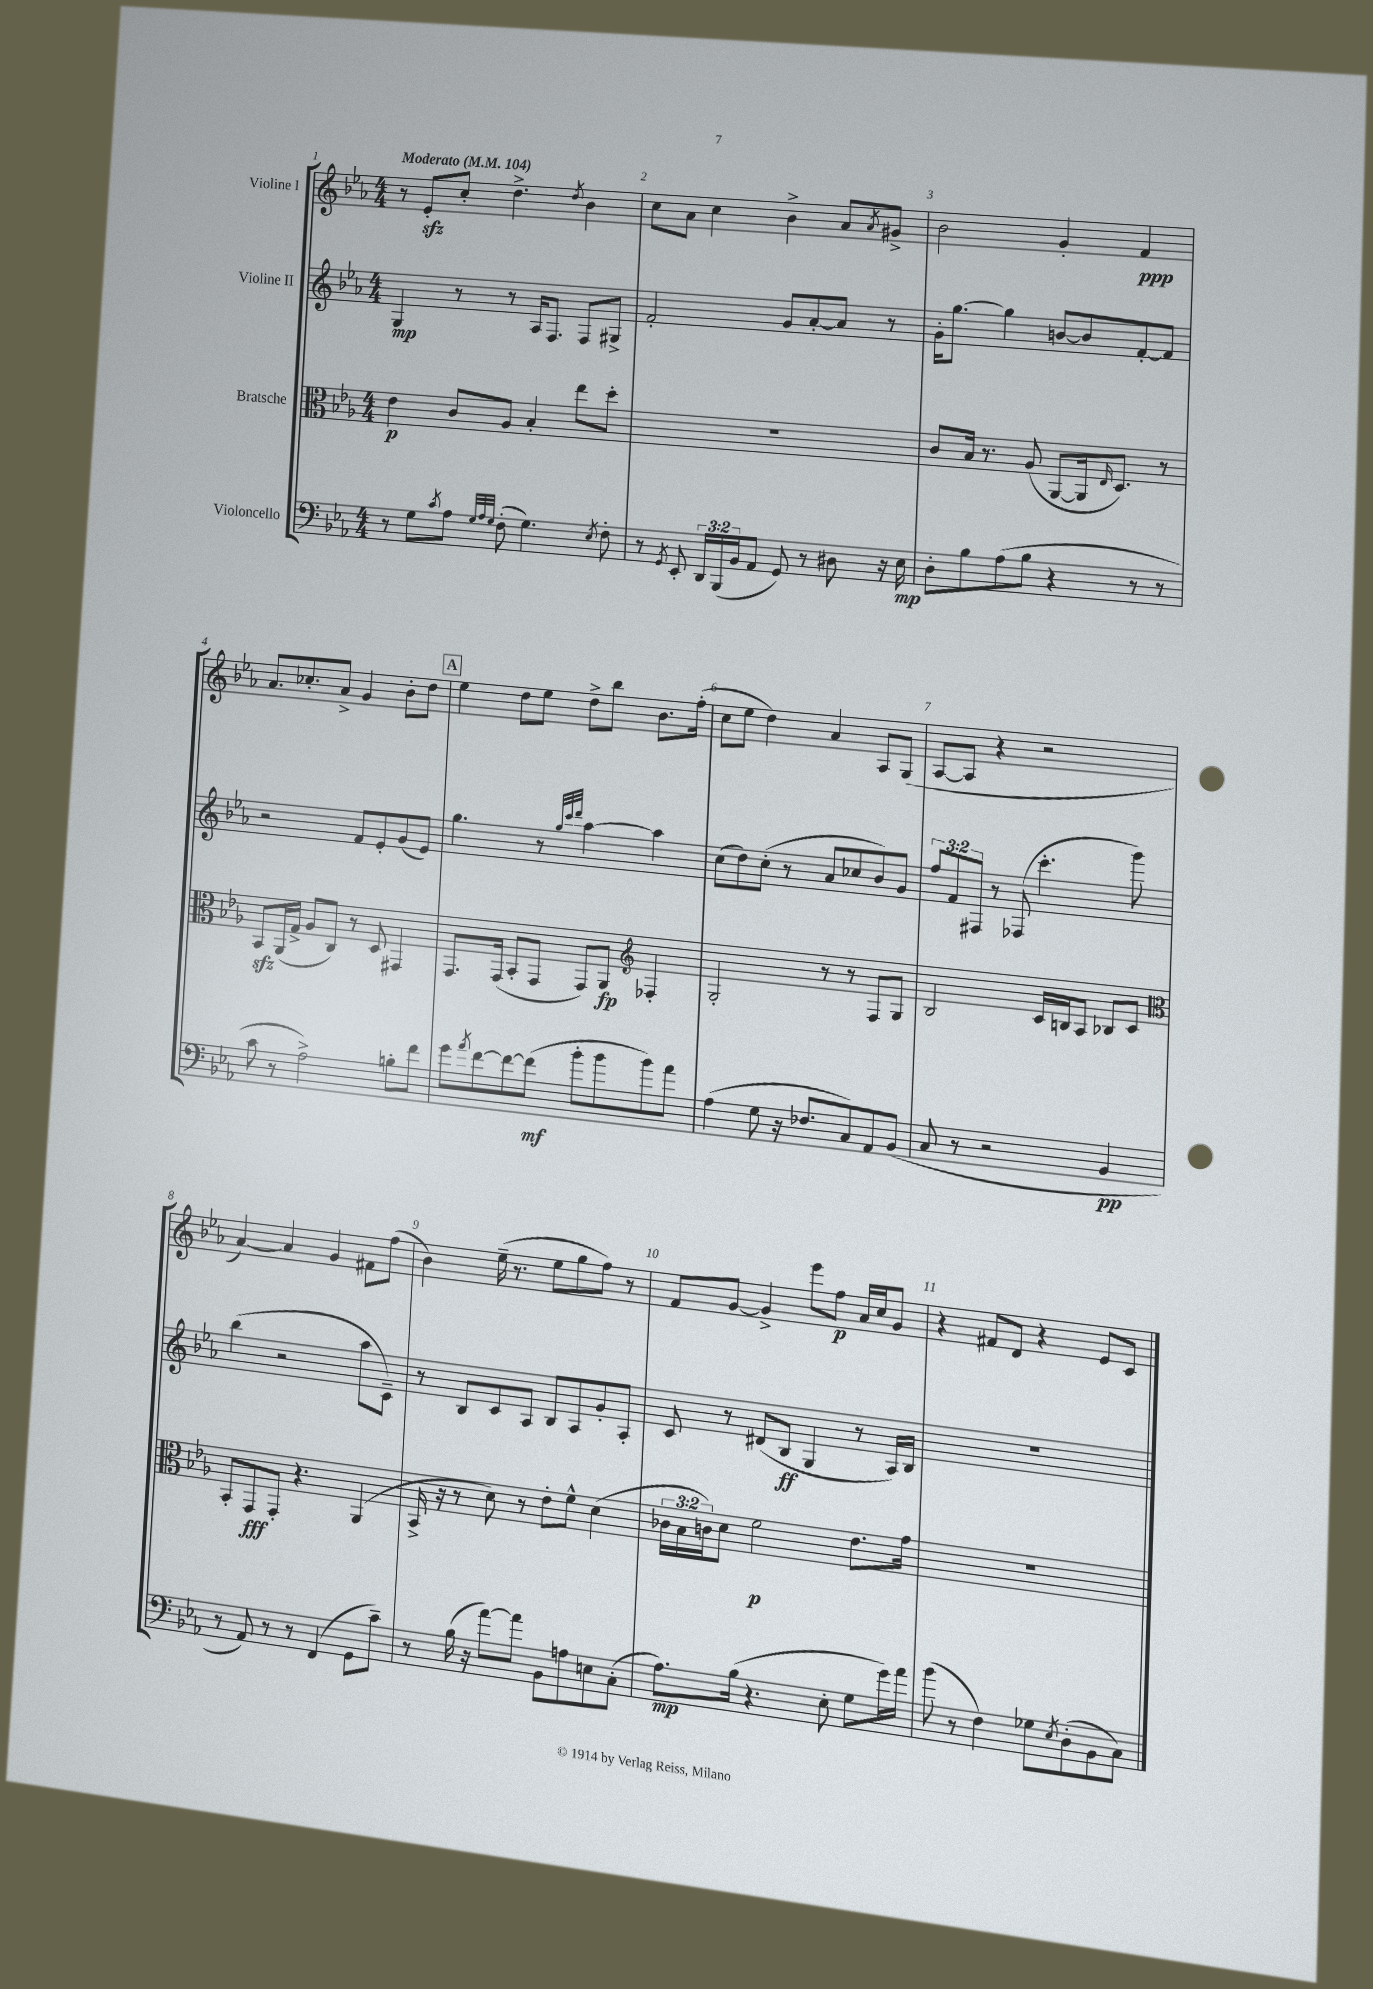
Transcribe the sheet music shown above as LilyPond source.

<<
\new StaffGroup <<
\new Staff = "s0" \with { instrumentName = "Violine I" } {
    \clef treble \key ees \major \numericTimeSignature \time 4/4 \tempo "Moderato" 4 = 104
    r8 ees'8-.\sfz c''8-. d''4.-> \acciaccatura { d''8 } bes'4 |
    c''8 aes'8 c''4 bes'4-> aes'8 \acciaccatura { aes'8 } gis'8-> |
    bes'2 g'4-. f'4\ppp |
    aes'8. ces''8.-. aes'8-> g'4 bes'8-. d''8 |
    \mark \markup { \box "A" } ees''4 d''8 ees''8 d''8-> bes''8 bes'8. f''16-.( |
    c''8 ees''8 d''4) aes'4 aes8 g8( |
    aes8~ aes8 r4 r2 |
    aes'4~) aes'4 g'4 fis'8 f''8( |
    bes'4) ees''16--( r8. ees''8 g''8 f''8) r8 |
    f'8 g'8~ g'4-> ees'''8 f''8\p aes'16 c''16 g'8 |
    r4 fis'8 d'8 r4 ees'8 c'8 \bar "|." |
}
\new Staff = "s1" \with { instrumentName = "Violine II" } {
    \clef treble \key ees \major \numericTimeSignature \time 4/4 \override Staff.TupletNumber.text = #tuplet-number::calc-fraction-text
    g4\mp r8 r8 aes16 f8. f8 gis8-> |
    f'2-. g'8 aes'8~-. aes'8 r8 |
    g'16-. g''8.~ g''4 b'8~ b'8 f'8~-. f'8 |
    r2 f'8 ees'8-. g'8( ees'8) |
    \mark \markup { \box "A" } g''4. r8 \grace { g''32 c'''32 d'''32 } aes''4~ aes''4 |
    c''8( d''8) c''8-.( r8 aes'8 ces''8 bes'8) g'8 |
    \tuplet 3/2 { f''8 f'8 fis8 } r8 fes8( c'''4.-. g'''8) |
    bes''4( r2 aes''8 c'8--) |
    r8 bes8 c'8 aes8 bes8 aes8 g'8-. aes8-. |
    c'8 r8 dis'8( bes8\ff g4 r8 aes16) bes16 |
    R1 \bar "|." |
}
\new Staff = "s2" \with { instrumentName = "Bratsche" } {
    \clef alto \key ees \major \numericTimeSignature \time 4/4 \override Staff.TupletNumber.text = #tuplet-number::calc-fraction-text
    ees'4\p c'8 aes8 bes4-. ees''8 d''8-. |
    R1 |
    c'8 bes16 r8. aes8( aes,8~ aes,16 \grace { ees16 } d8.) r8 |
    bes,8\sfz aes,16( g16-> aes8 c8) r8 d8 gis,4 |
    \mark \markup { \box "A" } g,8. g,16( bes,8-. g,8 g,8) aes,8\fp \clef treble fes4-. |
    g2-. r8 r8 f8 g8 |
    bes2 c'16 b16 aes8 bes8 c'8 |
    \clef alto bes,8-. g,8\fff g,8-. r4. aes,4( |
    bes,16-> r16 r8 d'8) r8 ees'8-. f'8-^ d'4( |
    \tuplet 3/2 { ces'16 bes16 c'16) } d'8 f'2\p ees'8. g'16 |
    R1 \bar "|." |
}
\new Staff = "s3" \with { instrumentName = "Violoncello" } {
    \clef bass \key ees \major \numericTimeSignature \time 4/4 \override Staff.TupletNumber.text = #tuplet-number::calc-fraction-text
    r8 g8 \acciaccatura { c'8 } aes8 \grace { g32 aes32 g32 } f8-.( g4.) \acciaccatura { ees8 } f8-. |
    r8 \acciaccatura { g,8 } ees,8-. \tuplet 3/2 { d,16 bes,,16( bes,16 } aes,8 g,8) r8 dis8 r16 ees16\mp |
    d8-. bes8 aes8( bes8 r4 r8 r8 |
    c'8 r8 aes2->) b8-. f'8 |
    \mark \markup { \box "A" } g'8 \acciaccatura { aes'8 } f'8~ f'8~ f'8\mf( bes'8-. bes'8 bes'8) aes'8 |
    aes4( g8 r16 fes8. c8) aes,8 bes,8( |
    c8 r8 r2 bes,4\pp |
    r8 aes,8) r8 r8 f,4( g,8 c'8--) |
    r8 bes16( r16 aes'8~) aes'8 bes,8 a8 e8 c8-.( |
    aes8.\mp) bes16( r4. ees8-. g8 g'16) aes'16 |
    bes'8( r8 f4) ges8 \acciaccatura { ees8 } d8-.( bes,8 c8) \bar "|." |
}
>>
>>
\layout { \context { \Score \override BarNumber.break-visibility = ##(#f #t #t) barNumberVisibility = #all-bar-numbers-visible } }
